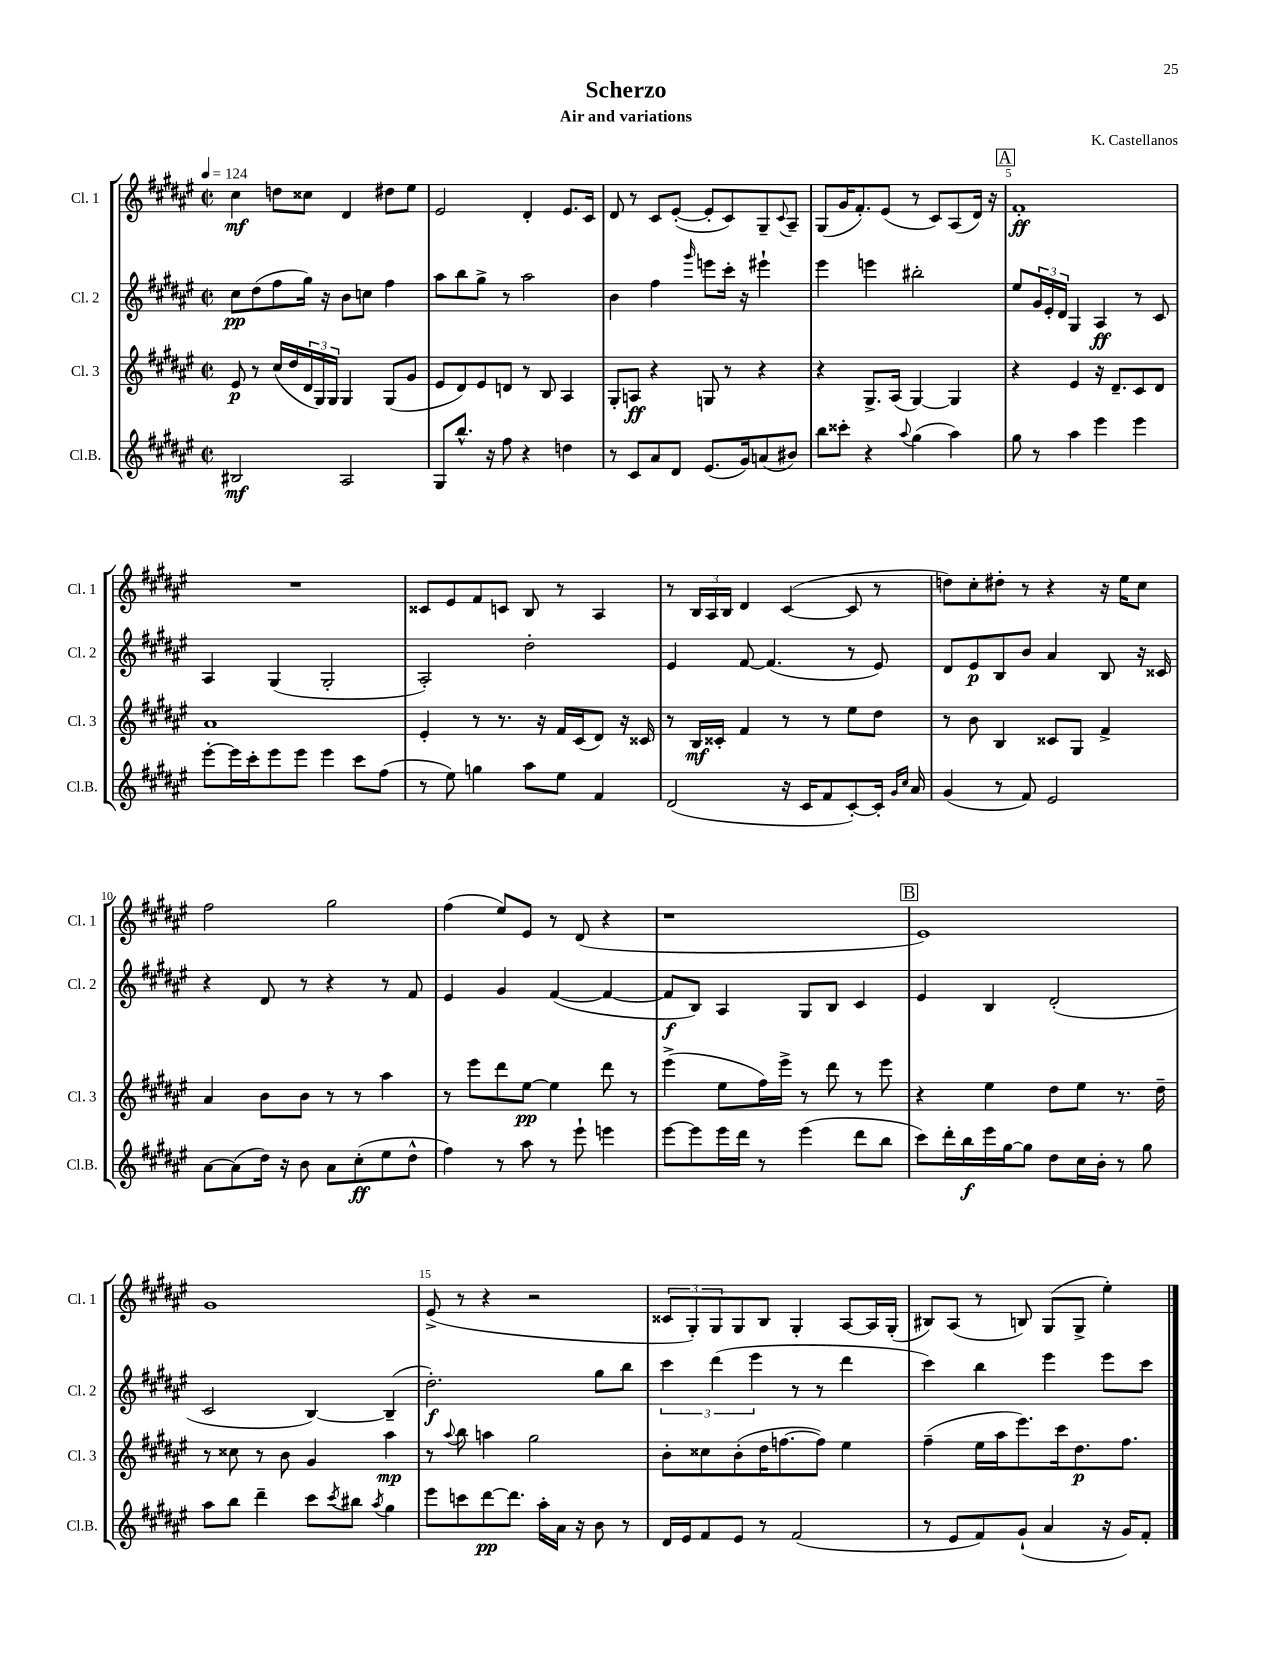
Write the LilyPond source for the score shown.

\header { title = "Scherzo" composer = "K. Castellanos" subtitle = "Air and variations" }
<<
\new StaffGroup <<
\new Staff = "s0" \with { instrumentName = "Cl. 1" shortInstrumentName = "Cl. 1" } {
    \clef treble \key fis \major \defaultTimeSignature \time 2/2 \tempo 4 = 124
    cis''4\mf d''8 cisis''8 dis'4 dis''8 eis''8 |
    eis'2 dis'4-. eis'8. cis'16 |
    dis'8 r8 cis'8 eis'8~-.( eis'8-. cis'8) gis8-- \appoggiatura { cis'8 } ais8-- |
    gis8( gis'16 fis'8.-.) eis'8( r8 cis'8) ais8( dis'16) r16 |
    \mark \markup { \box "A" } fis'1-.\ff |
    R1 |
    cisis'8 eis'8 fis'8 c'8 b8 r8 ais4 |
    r8 \tuplet 3/2 { b16 ais16 b16 } dis'4 cis'4~( cis'8 r8 |
    d''8) cis''8-. dis''8-. r8 r4 r16 eis''16 cis''8 |
    fis''2 gis''2 |
    fis''4( eis''8) eis'8 r8 dis'8( r4 |
    r1 |
    \mark \markup { \box "B" } eis'1) |
    gis'1 |
    eis'8->( r8 r4 r2 |
    \tuplet 3/2 { cisis'8 gis8-.) gis8 } gis8 b8 gis4-. ais8~ ais16 gis16-.( |
    bis8) ais8( r8 b8) gis8( gis8-> eis''4-.) \bar "|." |
}
\new Staff = "s1" \with { instrumentName = "Cl. 2" shortInstrumentName = "Cl. 2" } {
    \clef treble \key fis \major \defaultTimeSignature \time 2/2
    cis''8\pp dis''8( fis''8 gis''16) r16 b'8 c''8 fis''4 |
    ais''8 b''8 gis''8-> r8 ais''2 |
    b'4 fis''4 \grace { gis'''16 } e'''8 cis'''16-. r16 eis'''4-! |
    eis'''4 e'''4 bis''2-. |
    \mark \markup { \box "A" } eis''8 \tuplet 3/2 { gis'16 eis'16-. dis'16 } gis4 ais4\ff r8 cis'8 |
    ais4 gis4( gis2-. |
    ais2-.) dis''2-. |
    eis'4 fis'8~ fis'4.( r8 eis'8) |
    dis'8 eis'8\p b8 b'8 ais'4 b8 r16 cisis'16 |
    r4 dis'8 r8 r4 r8 fis'8 |
    eis'4 gis'4 fis'4~( fis'4~ |
    fis'8\f b8) ais4 gis8 b8 cis'4 |
    \mark \markup { \box "B" } eis'4 b4 dis'2-.( |
    cis'2 b4~) b4--( |
    dis''2.-.\f) gis''8 b''8 |
    \tuplet 3/2 { cis'''4 dis'''4( eis'''4 } r8 r8 dis'''4 |
    cis'''4) b''4 eis'''4 eis'''8 cis'''8 \bar "|." |
}
\new Staff = "s2" \with { instrumentName = "Cl. 3" shortInstrumentName = "Cl. 3" } {
    \clef treble \key fis \major \defaultTimeSignature \time 2/2
    eis'8\p r8 cis''16( dis''16 \tuplet 3/2 { dis'16 gis16) gis16 } gis4 gis8( gis'8 |
    eis'8 dis'8) eis'8 d'8 r8 b8 ais4 |
    gis8-. a8\ff r4 g8 r8 r4 |
    r4 gis8.-> ais16( gis4~) gis4 |
    \mark \markup { \box "A" } r4 eis'4 r16 dis'8.-- cis'8 dis'8 |
    ais'1 |
    eis'4-. r8 r8. r16 fis'16 cis'16( dis'8) r16 cisis'16 |
    r8 b16\mf cisis'16-. fis'4 r8 r8 eis''8 dis''8 |
    r8 b'8 b4 cisis'8 gis8 fis'4-> |
    ais'4 b'8 b'8 r8 r8 ais''4 |
    r8 eis'''8 dis'''8 eis''8~\pp eis''4 dis'''8 r8 |
    eis'''4->( eis''8 fis''16) eis'''16-> r8 dis'''8 r8 eis'''8 |
    \mark \markup { \box "B" } r4 eis''4 dis''8 eis''8 r8. dis''16-- |
    r8 cisis''8 r8 b'8 gis'4 ais''4\mp |
    r8 \appoggiatura { ais''8 } b''8 a''4 gis''2 |
    b'8-. cisis''8 b'8-.( dis''16 f''8.~ f''8) eis''4 |
    fis''4--( eis''16 ais''16 eis'''8.) cis'''16 dis''8.\p fis''8. \bar "|." |
}
\new Staff = "s3" \with { instrumentName = "Cl.B." shortInstrumentName = "Cl.B." } {
    \clef treble \key fis \major \defaultTimeSignature \time 2/2
    bis2\mf ais2 |
    gis8 b''8.-^ r16 fis''8 r4 d''4 |
    r8 cis'8 ais'8 dis'8 eis'8.( gis'16) a'8( bis'8) |
    b''8 cisis'''8-. r4 \appoggiatura { ais''8 } gis''4( ais''4) |
    \mark \markup { \box "A" } gis''8 r8 ais''4 eis'''4 eis'''4 |
    eis'''8~-. eis'''16 cis'''16-. eis'''8 eis'''8 eis'''4 cis'''8 fis''8( |
    r8 eis''8) g''4 ais''8 eis''8 fis'4 |
    dis'2( r16 cis'16 fis'8 cis'8~-.) cis'16-. \grace { gis'16 cis''16 } ais'16 |
    gis'4( r8 fis'8) eis'2 |
    ais'8~ ais'8( dis''16) r16 b'8 ais'8 cis''8-.\ff( eis''8 dis''8-^ |
    fis''4) r8 ais''8 r8 eis'''8-! e'''4 |
    eis'''8~ eis'''8 eis'''16 dis'''16 r8 eis'''4( dis'''8 b''8 |
    \mark \markup { \box "B" } cis'''8) dis'''16-. b''16\f eis'''16 gis''16~ gis''8 dis''8 cis''16 b'16-. r8 gis''8 |
    ais''8 b''8 dis'''4-- cis'''8 \acciaccatura { cis'''8 } bis''8 \acciaccatura { ais''8 } gis''4 |
    eis'''8 c'''8 dis'''8~\pp dis'''8. ais''16-. ais'16 r16 b'8 r8 |
    dis'16 eis'16 fis'8 eis'8 r8 fis'2( |
    r8 eis'8 fis'8) gis'8-!( ais'4 r16 gis'16) fis'8-. \bar "|." |
}
>>
>>
\layout { \context { \Score \override BarNumber.break-visibility = ##(#f #t #t) barNumberVisibility = #(every-nth-bar-number-visible 5) } }
